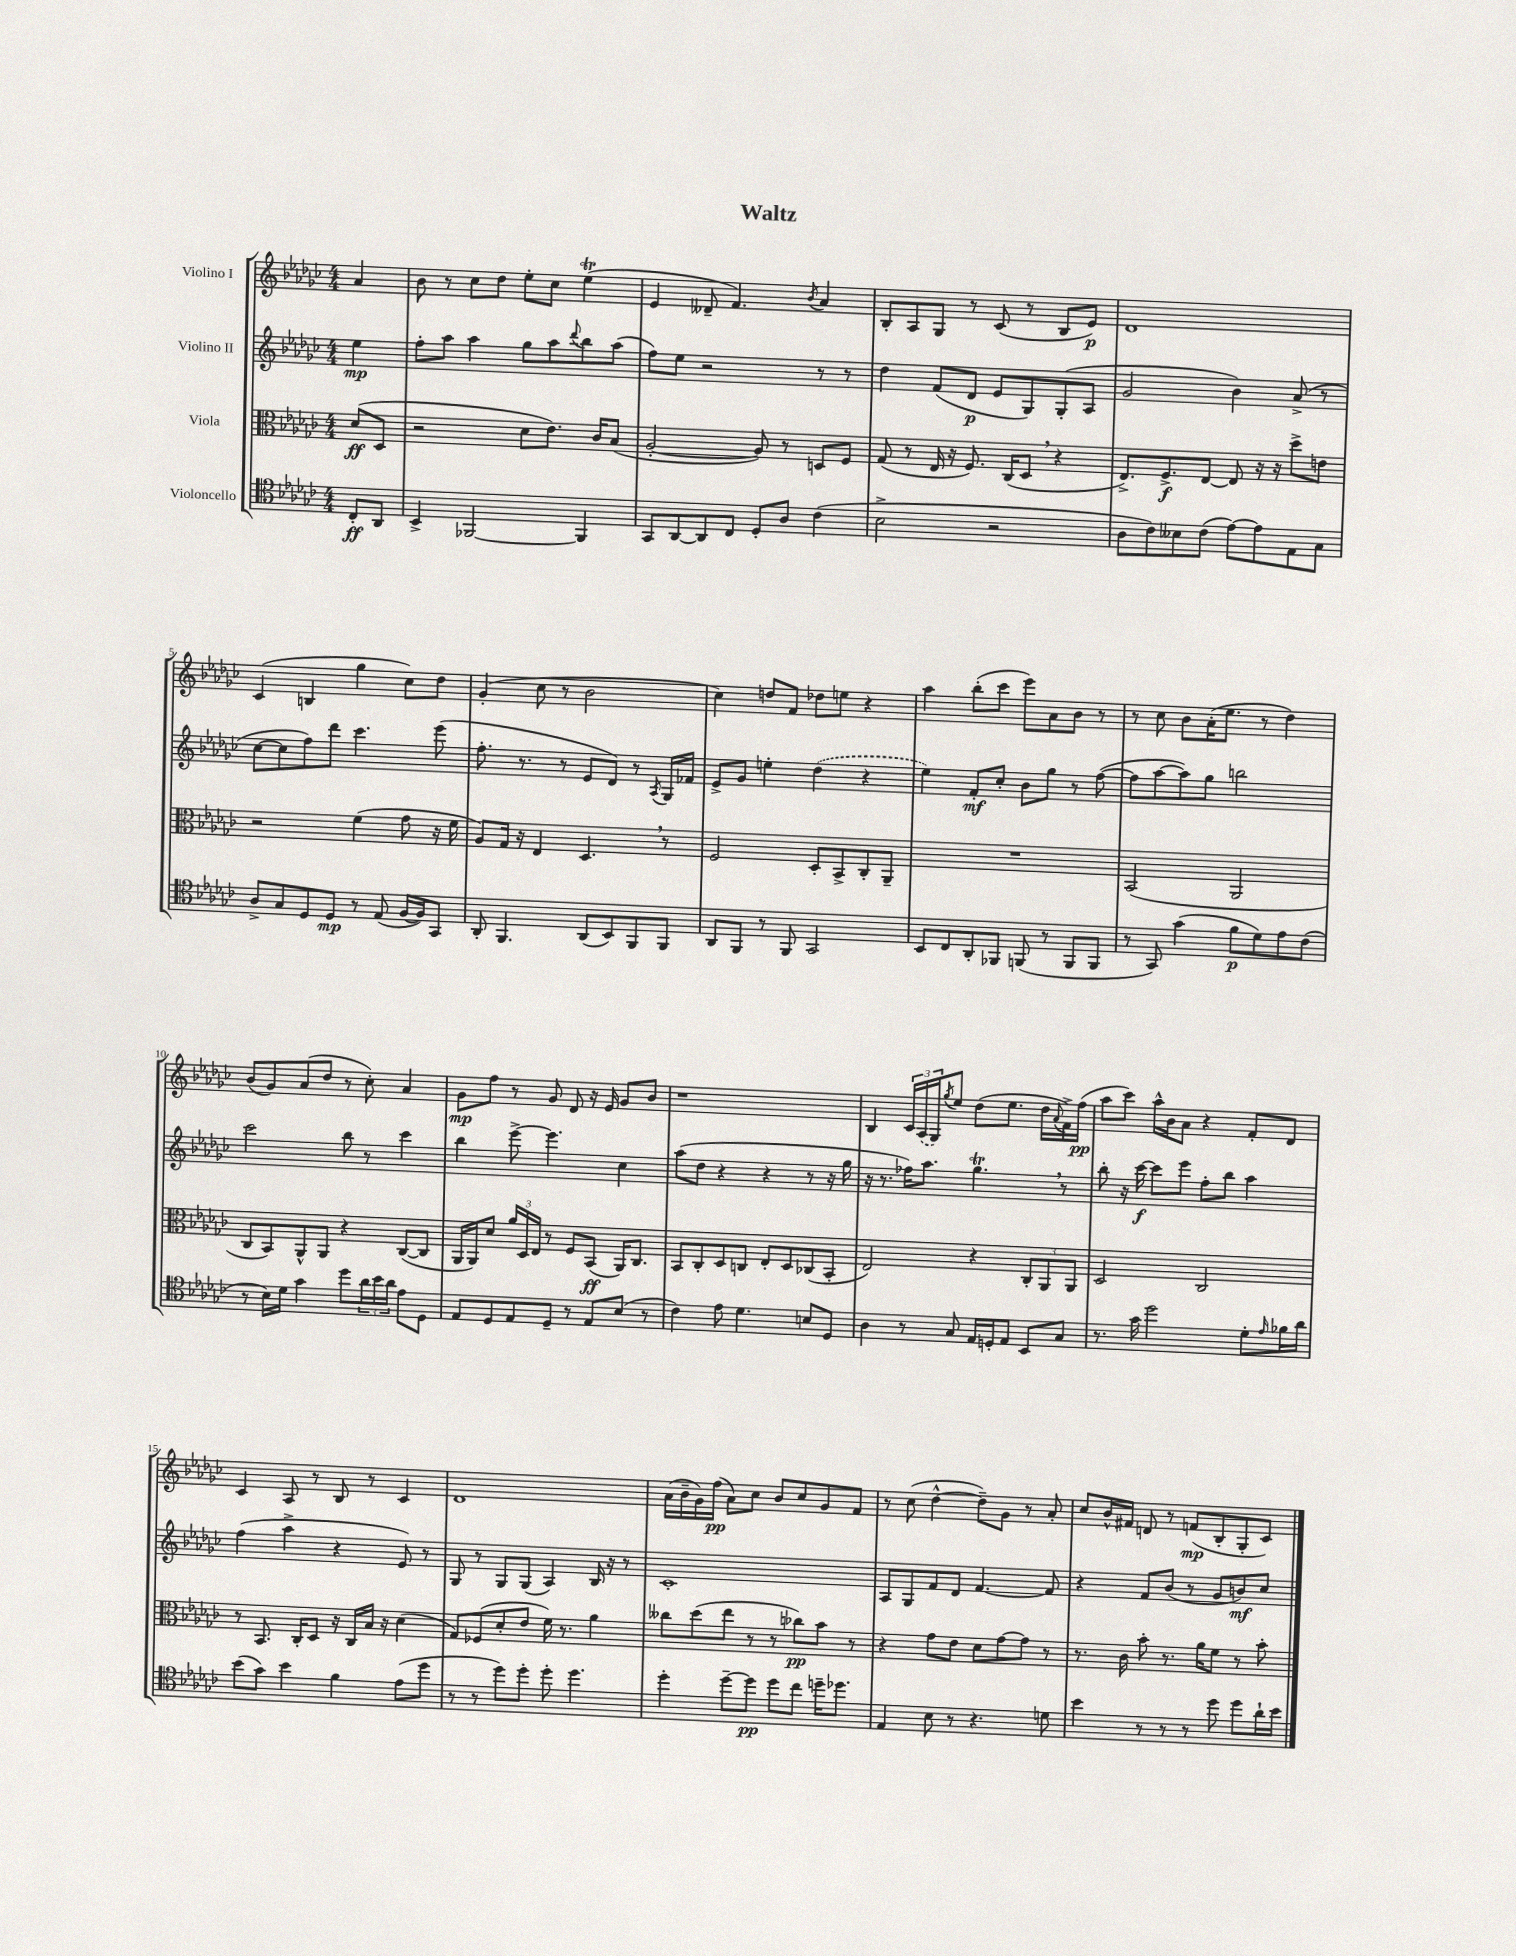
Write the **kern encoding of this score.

**kern	**dynam	**kern	**dynam	**kern	**dynam	**kern	**dynam
*part4	*part4	*part3	*part3	*part2	*part2	*part1	*part1
*staff4	*staff4	*staff3	*staff3	*staff2	*staff2	*staff1	*staff1
*I"Violoncello	*	*I"Viola	*	*I"Violino II	*	*I"Violino I	*
*clefC4	*	*clefC3	*	*clefG2	*	*clefG2	*
*k[b-e-a-d-g-c-]	*	*k[b-e-a-d-g-c-]	*	*k[b-e-a-d-g-c-]	*	*k[b-e-a-d-g-c-]	*
*M4/4	*	*M4/4	*	*M4/4	*	*M4/4	*
=	=	=	=	=	=	=	=
8C-'/L	ff	(8d-/L	ff	4ee-\	mp	4a-/	.
8AA-/J	.	8D-/J	.	.	.	.	.
=1	=1	=1	=1	=1	=1	=1	=1
4BB-^/	.	2r	.	8ff'\L	.	8b-\	.
.	.	.	.	8aa-\J	.	8r	.
[2FF-X/	.	.	.	4aa-\	.	8cc-\L	.
.	.	.	.	.	.	8dd-\J	.
.	.	8d-\L	.	8gg-\L	.	8ee-'\L	.
.	.	8.e-\J)	.	8aa-\	.	8cc-\J	.
.	.	.	.	8qqddd-/	.	.	.
4FF-/]	.	.	.	8bb-\	.	(4ee-T\	.
.	.	16c-/KL	.	.	.	.	.
.	.	(8B-/J	.	(8aa-\J	.	.	.
=2	=2	=2	=2	=2	=2	=2	=2
8GG-/L	.	[2A-'/	.	8ff\L)	.	4e-/	.
[8AA-/	.	.	.	8ee-\J	.	.	.
8AA-/]	.	.	.	2r	.	8d--X~/	.
8C-/J	.	.	.	.	.	4.f/)	.
8D-'/L	.	8A-/])	.	.	.	.	.
8A-/J	.	8r	.	.	.	.	.
.	.	.	.	.	.	8qb-/	.
(4c-\	.	8Dn/L	.	8r	.	4a-/	.
.	.	8F/J	.	8r	.	.	.
=3	=3	=3	=3	=3	=3	=3	=3
2B-^\	.	(8G-/	.	4dd-\	.	8B-'/L	.
.	.	8r	.	.	.	8A-/	.
.	.	16E-/	.	(8f/L	.	8G-/J	.
.	.	16r	.	.	.	.	.
.	.	8.F/)	.	8d-/J	p	8r	.
2r	.	.	.	8e-/L	.	(8c-/	.
.	.	(16C-/KL	.	.	.	.	.
.	.	8D-,/J	.	8G-/)	.	8r	.
.	.	4r	.	(8G-'/	.	8B-/L	.
.	.	.	.	8A-/J	.	8e-/J)	p
=4	=4	=4	=4	=4	=4	=4	=4
8A-\L	.	8.E-^/L)	.	2g-/	.	1d-	.
8c-\)	.	.	.	.	.	.	.
.	.	8.F^/	f	.	.	.	.
8B--X\	.	.	.	.	.	.	.
(8c-\J	.	[8E-/J	.	.	.	.	.
[8e-\L)	.	8E-/]	.	4b-\)	.	.	.
8e-\]	.	16r	.	.	.	.	.
.	.	16r	.	.	.	.	.
8E-\	.	8dd-^\L	.	(8a-^/	.	.	.
8G-\J	.	8en\J	.	8r	.	.	.
!!LO:LB:g=z
=5	=5	=5	=5	=5	=5	=5	=5
8A-^/L	.	2r	.	[8cc-\L	.	(4c-/	.
8G-/	.	.	.	8cc-\]	.	.	.
8D-/	.	.	.	8ff\)	.	4Bn/	.
8D-/J	mp	.	.	8ddd-\J	.	.	.
8r	.	(4f\	.	4.ccc-\	.	4gg-\	.
(8E-/	.	.	.	.	.	.	.
[16F/LL	.	8g-\	.	.	.	8cc-\L)	.
16F/J])	.	.	.	.	.	.	.
8GG-/J	.	16r	.	(8eee-\	.	8dd-\J	.
.	.	16f\	.	.	.	.	.
=6	=6	=6	=6	=6	=6	=6	=6
8AA-'/	.	8A-/L)	.	8.ff'\	.	(4g-'/	.
4.FF/	.	16G-/Jk	.	.	.	.	.
.	.	16r	.	8.r	.	.	.
.	.	4E-/	.	.	.	8cc-\	.
.	.	.	.	8r	.	8r	.
(8AA-/L	.	4.D-,/	.	8e-/L	.	2b-\	.
8BB-/)	.	.	.	8d-/J)	.	.	.
8FF/	.	.	.	8r	.	.	.
.	.	.	.	8qA-/	.	.	.
8FF/J	.	8r	.	16G-/LL	.	.	.
.	.	.	.	16f-X/JJ	.	.	.
=7	=7	=7	=7	=7	=7	=7	=7
8AA-/L	.	2F/	.	8e-^/L	.	4cc-\)	.
8FF/J	.	.	.	8g-/J	.	.	.
8r	.	.	.	4een'\	.	8ddn/L	.
8FF/	.	.	.	.	.	8f/J	.
2GG-/	.	8D-'/L	.	(4dd-\	.	8dd-X\L	.
.	.	8BB-^/	.	.	.	8een\J	.
.	.	8C-'/	.	4r	.	4r	.
.	.	8AA-~/J	.	.	.	.	.
=8	=8	=8	=8	=8	=8	=8	=8
8BB-/L	.	1r	.	4ee-\)	.	4aa-\	.
8C-/	.	.	.	.	.	.	.
8AA-'/	.	.	.	8f'/L	mf	(8bb-'\L	.
8FF-X/J	.	.	.	8cc-'/J	.	8ccc-\J	.
(8FFn/	.	.	.	8b-\L	.	8eee-\L)	.
8r	.	.	.	8gg-\J	.	8a-\	.
8FF/L	.	.	.	8r	.	8b-\J	.
8FF/J	.	.	.	([8ff\	.	8r	.
=9	=9	=9	=9	=9	=9	=9	=9
8r	.	(2BB-/	.	8ff\L]	.	8r	.
8GG-/)	.	.	.	[8aa-\	.	8cc-\	.
(4g-\	.	.	.	8aa-\])	.	8b-\L	.
.	.	.	.	8gg-\J	.	(16a-'\K	.
.	.	.	.	.	.	8.ee-\J	.
8f\L	p	2AA-/	.	2bbn\	.	.	.
8d-\)	.	.	.	.	.	8r	.
8e-\	.	.	.	.	.	4dd-\)	.
(8c-\J	.	.	.	.	.	.	.
!!LO:LB:g=z
=10	=10	=10	=10	=10	=10	=10	=10
8r	.	8C-/L	.	2ccc-\	.	(8b-/L	.
16B-\LL)	.	8BB-/)	.	.	.	8g-/)	.
16d-\JJ	.	.	.	.	.	.	.
4g-\	.	8AA-^^/	.	.	.	(8a-/	.
.	.	8AA-/J	.	.	.	8dd-/J	.
8dd-\L	.	4r	.	8bb-\	.	8r	.
24a-\L	.	.	.	8r	.	8cc-'\)	.
24b-\	.	.	.	.	.	.	.
24a-\JJ	.	.	.	.	.	.	.
8e-\L	.	([8C-/L	.	4ccc-\	.	4a-/	.
8D-\J	.	8C-/J]	.	.	.	.	.
=11	=11	=11	=11	=11	=11	=11	=11
8E-/L	.	16AA-/LL	.	4bb-\	.	8g-\L	mp
.	.	16AA-/J)	.	.	.	.	.
8D-/	.	8d-/J	.	.	.	8ff\J	.
8E-/	.	24a-/LL	.	[8eee-^\	.	8r	.
.	.	24D-/	.	.	.	.	.
.	.	24E-/JJ	.	.	.	.	.
8D-~/J	.	8r	.	4.eee-\]	.	8g-/	.
8r	.	8F/L	.	.	.	8d-/	.
8E-/L	.	(8BB-/J	ff	.	.	16r	.
.	.	.	.	.	.	16e-/	.
(8B-/J	.	16AA-/KL)	.	4cc-\	.	8g-/L	.
.	.	8.C-/J	.	.	.	.	.
8r	.	.	.	.	.	8b-/J	.
=12	=12	=12	=12	=12	=12	=12	=12
4c-\)	.	8BB-/L	.	(8aa-\L	.	1r	.
.	.	8C-'/	.	8dd-\J	.	.	.
8e-\	.	8D-/	.	4r	.	.	.
4.d-\	.	8Cn/J	.	.	.	.	.
.	.	8E-'/L	.	4r	.	.	.
.	.	8D-/	.	.	.	.	.
8Bn/L	.	(8C-X/	.	8r	.	.	.
8D-/J	.	8BB-'/J	.	16r	.	.	.
.	.	.	.	16gg-\	.	.	.
=13	=13	=13	=13	=13	=13	=13	=13
4A-\	.	2E-/)	.	16r	.	4B-/	.
.	.	.	.	8.r	.	.	.
8r	.	.	.	16ff-X\KL)	.	24c-/LL	.
.	.	.	.	.	.	(24A-/	.
.	.	.	.	8.aa-\J	.	.	.
.	.	.	.	.	.	24G-/J)	.
.	.	.	.	.	.	8qgg-/	.
8G-/	.	.	.	.	.	8ee-/J	.
16E-/LL	.	4r	.	4.gg-T,\	.	(8dd-\L	.
16Dn'/J	.	.	.	.	.	.	.
8E-/J	.	.	.	.	.	8.ee-\J	.
8BB-/L	.	12C-'/L	.	.	.	.	.
.	.	.	.	.	.	16dd-\LL	.
.	.	12AA-/	.	.	.	.	.
.	.	.	.	.	.	8qqa-/	.
8G-/J	.	.	.	8r	.	16f^\)	.
.	.	12AA-/J	.	.	.	.	.
.	.	.	.	.	.	(16ff\JJ	pp
=14	=14	=14	=14	=14	=14	=14	=14
8.r	.	2D-/	.	8bb-'\	.	8aa-\L	.
.	.	.	.	16r	.	8ccc-\J)	.
16g-\	.	.	.	[16ccc-\	f	.	.
2dd-\	.	.	.	8ccc-\L]	.	16aa-^^\LL	.
.	.	.	.	.	.	16b-\J	.
.	.	.	.	8eee-\J	.	8a-\J	.
.	.	2C-/	.	8ff'\L	.	4r	.
.	.	.	.	8bb-\J	.	.	.
8d-'\L	.	.	.	4aa-\	.	8f'/L	.
16qqe-/	.	.	.	.	.	.	.
16f-X\L	.	.	.	.	.	8d-/J	.
16a-\JJ	.	.	.	.	.	.	.
!!LO:LB:g=z
=15	=15	=15	=15	=15	=15	=15	=15
(8b-\L	.	8r	.	(4ff\	.	4c-/	.
8g-\J)	.	8.BB-/	.	.	.	.	.
4b-\	.	.	.	4aa-^\	.	8A-/	.
.	.	16C-'/KL	.	.	.	.	.
.	.	8D-/J	.	.	.	8r	.
4f\	.	16r	.	4r	.	8B-/	.
.	.	16C-/LL	.	.	.	.	.
.	.	16B-/JJ	.	.	.	8r	.
.	.	16r	.	.	.	.	.
(8e-\L	.	(4d-\	.	8e-/)	.	4c-/	.
8dd-\J	.	.	.	8r	.	.	.
=16	=16	=16	=16	=16	=16	=16	=16
8r	.	8G-/L)	.	8G-/	.	1d-	.
8r	.	(8F-X/	.	8r	.	.	.
8dd-\L)	.	8d-'/	.	8G-/L	.	.	.
8dd-'\J	.	8e-/J	.	(8G-/J	.	.	.
8dd-'\	.	16f\)	.	4A-/)	.	.	.
.	.	8.r	.	.	.	.	.
4.dd-\	.	.	.	.	.	.	.
.	.	4a-\	.	16B-/	.	.	.
.	.	.	.	16r	.	.	.
.	.	.	.	8r	.	.	.
=17	=17	=17	=17	=17	=17	=17	=17
4dd-'\	.	8cc--X\L	.	1c-'	.	(16a-\LL	.
.	.	.	.	.	.	16b-~\	.
.	.	(8dd-\	.	.	.	16g-\)	.
.	.	.	.	.	.	(16ff\JJ	pp
[8dd-~\L	.	8ee-\J	.	.	.	8a-\L)	.
8dd-\J]	pp	8r	.	.	.	8cc-\J	.
8dd-\L	.	8r	.	.	.	8b-/L	.
8cc-\J	.	8cc-X\L)	pp	.	.	8cc-/	.
16ddn~\KL	.	8b-\J	.	.	.	8g-/	.
8.dd-X\J	.	.	.	.	.	.	.
.	.	8r	.	.	.	8f/J	.
=18	=18	=18	=18	=18	=18	=18	=18
4E-/	.	4r	.	8A-/L	.	8r	.
.	.	.	.	8G-/	.	(8cc-\	.
8B-\	.	8g-\L	.	8f/	.	[4dd-^^\	.
8r	.	8e-\J	.	8d-/J	.	.	.
4.r	.	8d-\L	.	[4.f/	.	8dd-~\L])	.
.	.	[8g-\	.	.	.	8g-\J	.
.	.	8g-\J]	.	.	.	8r	.
8dn\	.	8r	.	8f/]	.	8a-'/	.
=19	=19	=19	=19	=19	=19	=19	=19
4b-\	.	8.r	.	4r	.	8cc-/L	.
.	.	.	.	.	.	16b-^^/L	.
.	.	16c-\	.	.	.	16f#X/JJ	.
8r	.	8b-'\	.	8f/L	.	8dn/	.
8r	.	8.r	.	(8b-/J	.	8r	.
8r	.	.	.	8r	.	(8fn/L	mp
.	.	16a-\KL	.	.	.	.	.
8dd-\	.	8f\J	.	8g-/L	.	8B-'/	.
8dd-\L	.	8r	.	8bn/)	mf	8G-'/	.
16a-`\L	.	8b-'\	.	8cc-/J	.	8c-/J)	.
16b-\JJ	.	.	.	.	.	.	.
==	==	==	==	==	==	==	==
*-	*-	*-	*-	*-	*-	*-	*-
